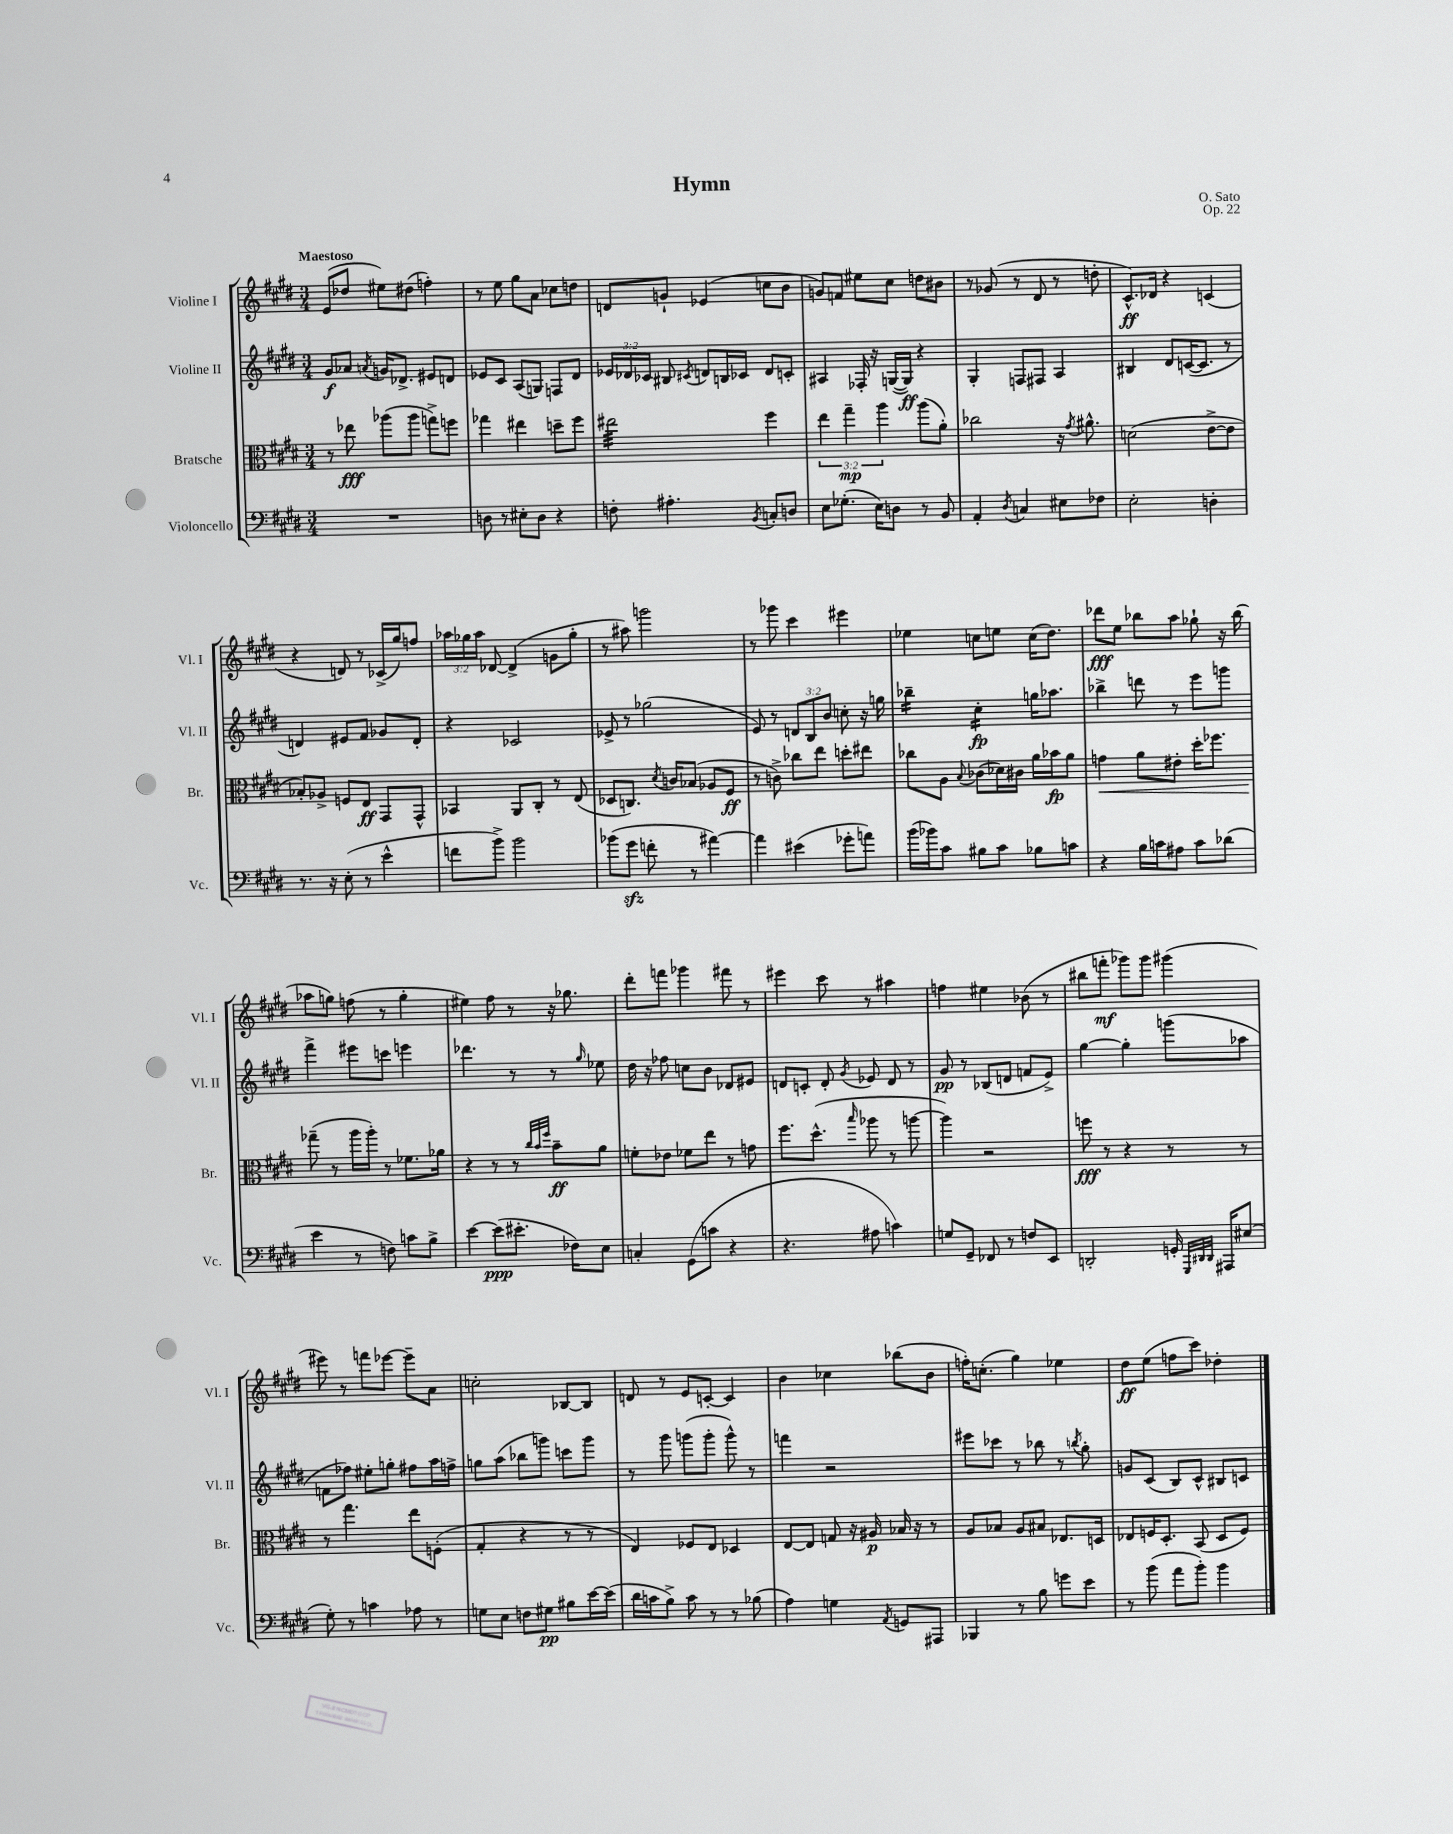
\header { title = "Hymn" composer = "O. Sato" opus = "Op. 22" }
<<
\new StaffGroup <<
\new Staff = "s0" \with { instrumentName = "Violine I" shortInstrumentName = "Vl. I" } {
    \clef treble \key e \major \numericTimeSignature \time 3/4 \override Staff.TupletNumber.text = #tuplet-number::calc-fraction-text \tempo "Maestoso"
    \autoBeamOff e'8[( des''8] eis''8[) dis''8]( f''4-.) |
    r8 e''8 gis''8[ a'8] ces''8[ d''8] |
    d'8[ g'8]-! ees'4( c''8[ b'8] |
    g'8[) f'8] eis''8[ cis''8] d''8[ bis'8] |
    r8 ges'8( r8 dis'8 r8 d''8-. |
    cis'8.[-^\ff) des'16] r4 c'4( |
    r4 d'8) r8 ces'16[->( gis''16) f''8] |
    \tuplet 3/2 { aes''16[ ges''16 aes''16] } des'8~ des'4->( g'8[ ges''8]-. |
    r8 ais''8) g'''2 |
    r8 ges'''8 cis'''4 eis'''4 |
    ees''4 c''8[ e''8] c''16[( dis''8.]) |
    des'''8[\fff e''8] bes''8[ a''8] ges''8-! r16 bes''16( |
    aes''8[ g''8]) f''8( r8 g''4-. |
    eis''4) fis''8 r8 r16 ges''8. |
    dis'''8[-. f'''8] ges'''4 fis'''8 r8 |
    eis'''4 cis'''8 r8 ais''4 |
    f''4 eis''4 bes'8( r8 |
    bis''8[ f'''8]-.\mf ges'''8[) ges'''8] gis'''4( |
    eis'''8) r8 f'''8[ ees'''8]~ ees'''8[-- a'8] |
    c''2-. bes8[~ bes8] |
    d'8 r8 e'8[ c'8]~-. c'4 |
    b'4 ces''4 bes''8[( b'8] |
    f''16[-.) c''8.]-.( gis''4) ees''4 |
    dis''8[\ff e''8]( f''8[ cis'''8]) des''4-. \bar "|." |
}
\new Staff = "s1" \with { instrumentName = "Violine II" shortInstrumentName = "Vl. II" } {
    \clef treble \key e \major \numericTimeSignature \time 3/4 \override Staff.TupletNumber.text = #tuplet-number::calc-fraction-text
    \autoBeamOff gis'8[\f aes'8] \acciaccatura { a'8 } g'16[ des'8.]-> eis'8[ d'8] |
    ees'8[ cis'8] a8[( g8]) f8[ dis'8] |
    \tuplet 3/2 { ees'16[ des'16 ces'16] } bis8 \acciaccatura { cis'8 } d'8[ b16 ces'16] d'8[ c'8]-. |
    ais4 fes16-. r16 g16[~( g16]\ff) r4 |
    gis4-. f8[ fis8] a4 |
    bis4 dis'8[ c'16~( c'8.] r8 |
    d'4) eis'8[ fis'8] ges'8[ d'8]-. |
    r4 ces'2 |
    ees'8-> r8 ges''2( |
    e'8) r8 \tuplet 3/2 { d'8[ b8 b'8] } c''8-. r16 g''16 |
    bes''4:16-- cis''4:16-.\fp g''16[ aes''8.] |
    bes''4-> d'''8 r8 e'''8[ g'''8] |
    fis'''4-> eis'''8[ c'''8] e'''4 |
    des'''4. r8 r8 \grace { gis''16 } ees''8 |
    dis''16 r16 fes''8 c''8[ b'8] des'8[ eis'8] |
    d'8[ c'8]-. d'8-. \acciaccatura { gis'8 } ees'8 d'8 r8 |
    gis'8\pp r8 bes8[( d'8] f'8[ e'8]->) |
    gis''4~ gis''4-. g'''8[( aes''8] |
    f'8[ fes''8]) eis''8[-. g''8]-. fis''8[ a''16 f''16]-> |
    g''8[ a''8]( bes''8[ g'''8]) c'''8[ g'''8] |
    r8 gis'''8 g'''8[( g'''8]-. g'''8-^) r8 |
    f'''4 r2 |
    eis'''8[ ces'''8] r8 bes''8 r8 \acciaccatura { b''8 } gis''8-. |
    g'8[ cis'8]( b8[) cis'8]-^ bis8[ c'8] \bar "|." |
}
\new Staff = "s2" \with { instrumentName = "Bratsche" shortInstrumentName = "Br." } {
    \clef alto \key e \major \numericTimeSignature \time 3/4 \override Staff.TupletNumber.text = #tuplet-number::calc-fraction-text
    \autoBeamOff r8 ees''8\fff aes''8[( aes''8] g''8[->) f''8] |
    ges''4 eis''4 d''8[-- fis''8] |
    eis''2:32 fis''4 |
    \tuplet 3/2 { e''4 gis''4--\mp a''4 } a''8[( a'8]-.) |
    ces''2 r16 \acciaccatura { gis'8 } ais'8.-^ |
    d'2( e'8[~-> e'8] |
    bes8[-.) aes8]-> f8[ e8]\ff gis,8[ gis,8]-^ |
    bes,4 a,8[ cis8]-. r8 e8( |
    des8[ c8.]) \acciaccatura { dis'8 } c'16[ bes8]( aes8[ fis8]\ff |
    r8 c'8->) ces''8[ e''8] d''8[-. eis''8] |
    ces''8[ a8] \appoggiatura { b8 } ces'8[( des'16) cis'16] a'16[ bes'16\fp a'8] |
    g'4\< a'8[ eis'8]-. dis''16[-. fes''8.] |
    ges''8--\!( r8 a''16[ a''16]-.) r8 fes'8.[ aes'16] |
    r4 r8 r8 \grace { cis''32[ b'32 fis''32] } b'8[--\ff a'8] |
    f'8[-. ees'8] fes'8[ e''8] r8 g'8 |
    fis''8.[ dis''8.]-^( \grace { b''16 } aes''8 r8 a''8~ |
    a''4) r2 |
    f''8\fff r8 r4 r8 r8 |
    r8 gis''4. e''8[ f8]-.( |
    gis4-. r4 r8 r8 |
    e4) fes8[ e8] des4 |
    e8[~ e8] g8 r16 ais16\p bes16 r16 r8 |
    a8[ bes8] a8[ bis8] ees8.[ d16] |
    ees8[ f16 dis8.]-. b,8( dis8[ f8]) \bar "|." |
}
\new Staff = "s3" \with { instrumentName = "Violoncello" shortInstrumentName = "Vc." } {
    \clef bass \key e \major \numericTimeSignature \time 3/4
    \autoBeamOff R2. |
    d8 r8 eis8[-. d8] r4 |
    f8-. ais4.-. \acciaccatura { b,8 } c8[-. d8] |
    e8[ ges8.]-.( e16[) d8] r8 b,8 |
    a,4-. \acciaccatura { dis8 } c4 eis8[ fes8] |
    e2-. d4-. |
    r8. r16 e8-.( r8 e'4-^ |
    f'8[ b'8]->) b'2 |
    bes'8[( gis'8]\sfz f'8-. r8 ais'4~) |
    ais'4 eis'4( ges'8[-. a'8]) |
    b'16[( bes'16) cis'8] bis8[ cis'8] bes8[ c'8] |
    r4 b16[ c'16 ais8] c'8[ des'8]( |
    e'4 r8 f8) c'8[ b8]-> |
    e'4~ e'8[\ppp( eis'8.]-. fes16[) e8] |
    c4-. gis,8[( c'8] r4 |
    r4. ais8 c'4) |
    g8[ gis,8]-- fes,8 r8 f8[ e,8] |
    d,2-. g,16-. \grace { gis,,32[ dis,32 dis,32] } ais,,16[ eis8]( |
    gis8-.) r8 c'4 aes8 r8 |
    g8[ e8] f8[ gis8]\pp bis8[ e'16~ e'16]( |
    dis'16[ c'16 b8]->) c'8 r8 r8 bes8( |
    a4) g4 \acciaccatura { a,8 } g,8[ ais,,8] |
    bes,,4 r8 b8 g'8[ e'8] |
    r8 b'8( a'8[ b'8]-.) b'4 \bar "|." |
}
>>
>>
\layout { \context { \Score \remove "Bar_number_engraver" } }
